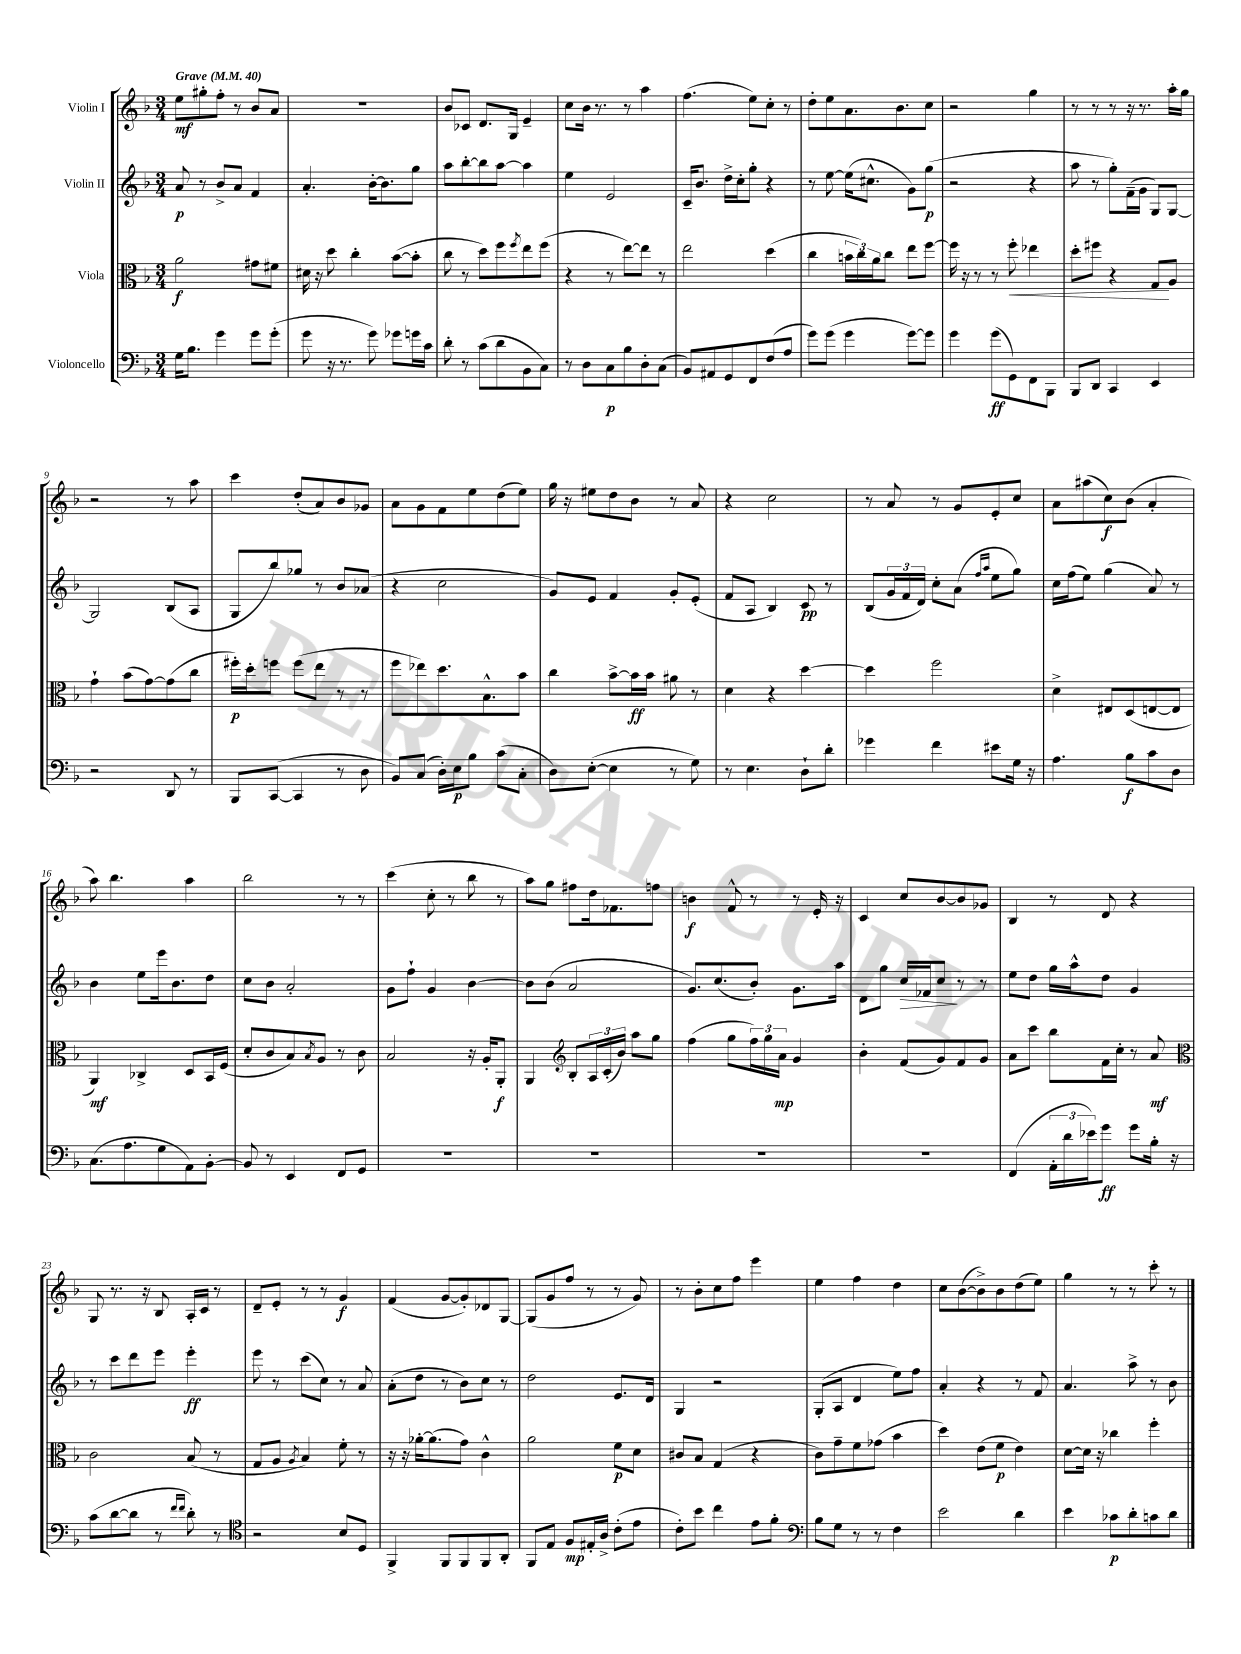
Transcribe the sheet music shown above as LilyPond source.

<<
\new StaffGroup <<
\new Staff = "s0" \with { instrumentName = "Violin I" } {
    \clef treble \key f \major \numericTimeSignature \time 3/4 \tempo "Grave" 4 = 40
    e''8\mf gis''8-. f''8-. r8 bes'8 a'8 |
    R2. |
    bes'8 ces'8 d'8. g16 e'4-- |
    c''8 bes'16 r8. r8 a''4 |
    f''4.( e''8) c''8-. r8 |
    d''8-. e''8 a'8. bes'8. c''8 |
    r2 g''4 |
    r8 r8 r8 r16 r8. a''16-. g''16 |
    r2 r8 a''8 |
    c'''4 d''8-.( a'8) bes'8 ges'8 |
    a'8 g'8 f'8 e''8 d''8( e''8) |
    g''16 r16 eis''8 d''8 bes'8 r8 a'8 |
    r4 c''2 |
    r8 a'8 r8 g'8 e'8-. c''8 |
    a'8 ais''8( c''8\f) bes'8( a'4-. |
    a''8) bes''4. a''4 |
    bes''2 r8 r8 |
    c'''4( c''8-. r8 bes''8 r8 |
    a''8) g''8 fis''8 d''16 fes'8. f''8 |
    b'4\f f'8-^ r8 r8 e'16-. r16 |
    c'4 c''8 bes'8~ bes'8 ges'8 |
    bes4 r8 d'8 r4 |
    g8 r8. r16 bes8 a16-. c'16 r8 |
    d'8-- e'8-. r8 r8 g'4\f |
    f'4( g'8~ g'8-.) des'8 g8~ |
    g8( g'8 f''8 r8 r8 g'8) |
    r8 bes'8-. c''8 f''8 e'''4 |
    e''4 f''4 d''4 |
    c''8 bes'8~( bes'8->) bes'8 d''8( e''8) |
    g''4 r8 r8 c'''8-. r8 \bar "|." |
}
\new Staff = "s1" \with { instrumentName = "Violin II" } {
    \clef treble \key f \major \numericTimeSignature \time 3/4
    a'8\p r8 bes'8-> a'8 f'4 |
    a'4.-. bes'16~-. bes'8. g''8 |
    a''8 bes''8~-. bes''8 a''8~ a''4 |
    e''4 e'2 |
    c'16-- bes'8. d''16-> c''16-. g''8-. r4 |
    r8 e''8~ e''16( cis''8.-^ g'8) g''8\p( |
    r2 r4 |
    a''8 r8 g''8-.) f'16--( g'16 g8) g8~ |
    g2 bes8( a8 |
    g8 bes''8) ges''8 r8 bes'8 aes'8( |
    r4 c''2 |
    g'8) e'8 f'4 g'8-. e'8-.( |
    f'8 a8 bes4) c'8\pp r8 |
    bes8( \tuplet 3/2 { g'16 f'16 d'16) } c''8-. a'8( \grace { f''16 a''16 } e''8 g''8) |
    c''16 f''16( e''8) g''4( a'8) r8 |
    bes'4 e''8 e'''16 bes'8. d''8 |
    c''8 bes'8 a'2-. |
    g'8 f''8-! g'4 bes'4~ |
    bes'8 bes'8( a'2 |
    g'8.) c''8.( bes'8-.) g'8. a''16 |
    d'8 g''8 c''16\> fes'16 c''8\! r8 r8 |
    e''8 d''8 g''16 a''16-^ d''8 g'4 |
    r8 c'''8 d'''8 e'''8 e'''4-.\ff |
    e'''8 r8 c'''8( c''8) r8 a'8 |
    a'8-.( d''8 r8 bes'8) c''8 r8 |
    d''2 e'8. d'16 |
    g4 r2 |
    g8-.( a8 d'4 e''8) f''8 |
    a'4-. r4 r8 f'8 |
    a'4. a''8-> r8 bes'8 \bar "|." |
}
\new Staff = "s2" \with { instrumentName = "Viola" } {
    \clef alto \key f \major \numericTimeSignature \time 3/4
    a'2\f gis'8 fis'8 |
    dis'16 r16 d''8 c''4-. bes'8~( bes'8-. |
    c''8 r8 d''8) f''8 \acciaccatura { f''8 } e''8 f''8( |
    r4 r8 e''8~) e''8 r8 |
    e''2 d''4( |
    c''4 \tuplet 3/2 { b'16 c''16) a'16 } c''8 e''8 f''8~ |
    f''16 r16 r8 r8 f''8-.\< ees''4 |
    d''8-. fis''8 r4 g8\! a8 |
    g'4-! bes'8( g'8~) g'8( c''8 |
    fis''16-.\p) d''16-. f''8 f''8( e''8 r8 r8 |
    f''8 ees''8) d''8. bes8.-^ bes'8 |
    c''4 bes'8~-> bes'16\ff bes'16 ais'8 r8 |
    d'4 r4 d''4~ |
    d''4 f''2 |
    d'4-> eis8 d8( e8~ e8 |
    a,4\mf) ces4-> d8 bes,16 f16( |
    d'8-. c'8 bes8) \acciaccatura { bes8 } a8 r8 c'8 |
    bes2 r16 a16-. a,8-.\f |
    a,4 \clef treble bes8-. \tuplet 3/2 { a16 c'16-.( bes'16) } a''8 g''8 |
    f''4( g''8 \tuplet 3/2 { f''16) g''16 a'16\mp } g'4 |
    bes'4-. f'8( g'8) f'8 g'8 |
    a'8 c'''8 bes''8 f'16 c''16-. r8 a'8\mf |
    \clef alto c'2 bes8( r8 |
    g8 a8 \acciaccatura { a8 } bes4) f'8-. r8 |
    r16 r16 aes'16~-. aes'8.( g'8) c'4-^ |
    a'2 f'8\p d'8 |
    cis'8 bes8 g4( r4 |
    c'8) g'8-- f'8 ges'8( bes'4 |
    d''4) e'8( f'8\p e'4) |
    d'8~ d'16 r16 ces''4 f''4-. \bar "|." |
}
\new Staff = "s3" \with { instrumentName = "Violoncello" } {
    \clef bass \key f \major \numericTimeSignature \time 3/4
    g16 bes8. g'4 g'8 g'8-.( |
    g'8 r16 r8. g'8) ges'8 g'16 c'16 |
    d'8-. r8 c'8( d'8 bes,8 c8) |
    r8 d8 c8\p bes8 d8-. c8( |
    bes,8) ais,8 g,8 f,8 f8( a8 |
    g'8) g'8( g'4 g'8~) g'8 |
    g'4 g'8\ff( g,8) f,8 bes,,8 |
    bes,,8 d,8 c,4 e,4 |
    r2 d,8 r8 |
    bes,,8 c,8~( c,4 r8 d8 |
    bes,8) c8( d16-.) e16\p bes8 c'8( c8-. |
    d8) e8~-.( e4 r8 g8) |
    r8 e4. d8-! d'8-. |
    ges'4 f'4 eis'8 g16 r16 |
    a4. bes8\f c'8 d8 |
    c8.( a8. g8 a,8) bes,8~-. |
    bes,8 r8 e,4 f,8 g,8 |
    R2. |
    R2. |
    R2. |
    R2. |
    f,4( \tuplet 3/2 { a,16-. d'16 ees'16) } g'8\ff g'8 bes16-. r16 |
    c'8( d'8~ d'8 r8 \grace { f'16 f'16 } d'8-.) r8 |
    \clef tenor r2 bes8 d8 |
    f,4-> f,8 f,8 f,8 a,8-. |
    f,8 e8 f8\mp eis16-. a16-> c'8-.( e'8 |
    c'8-.) bes'8 c''4 e'8 f'8-. |
    \clef bass bes8 g8 r8 r8 f4 |
    e'2 d'4 |
    e'4 ces'8\p d'8-. c'8 d'8 \bar "|." |
}
>>
>>
